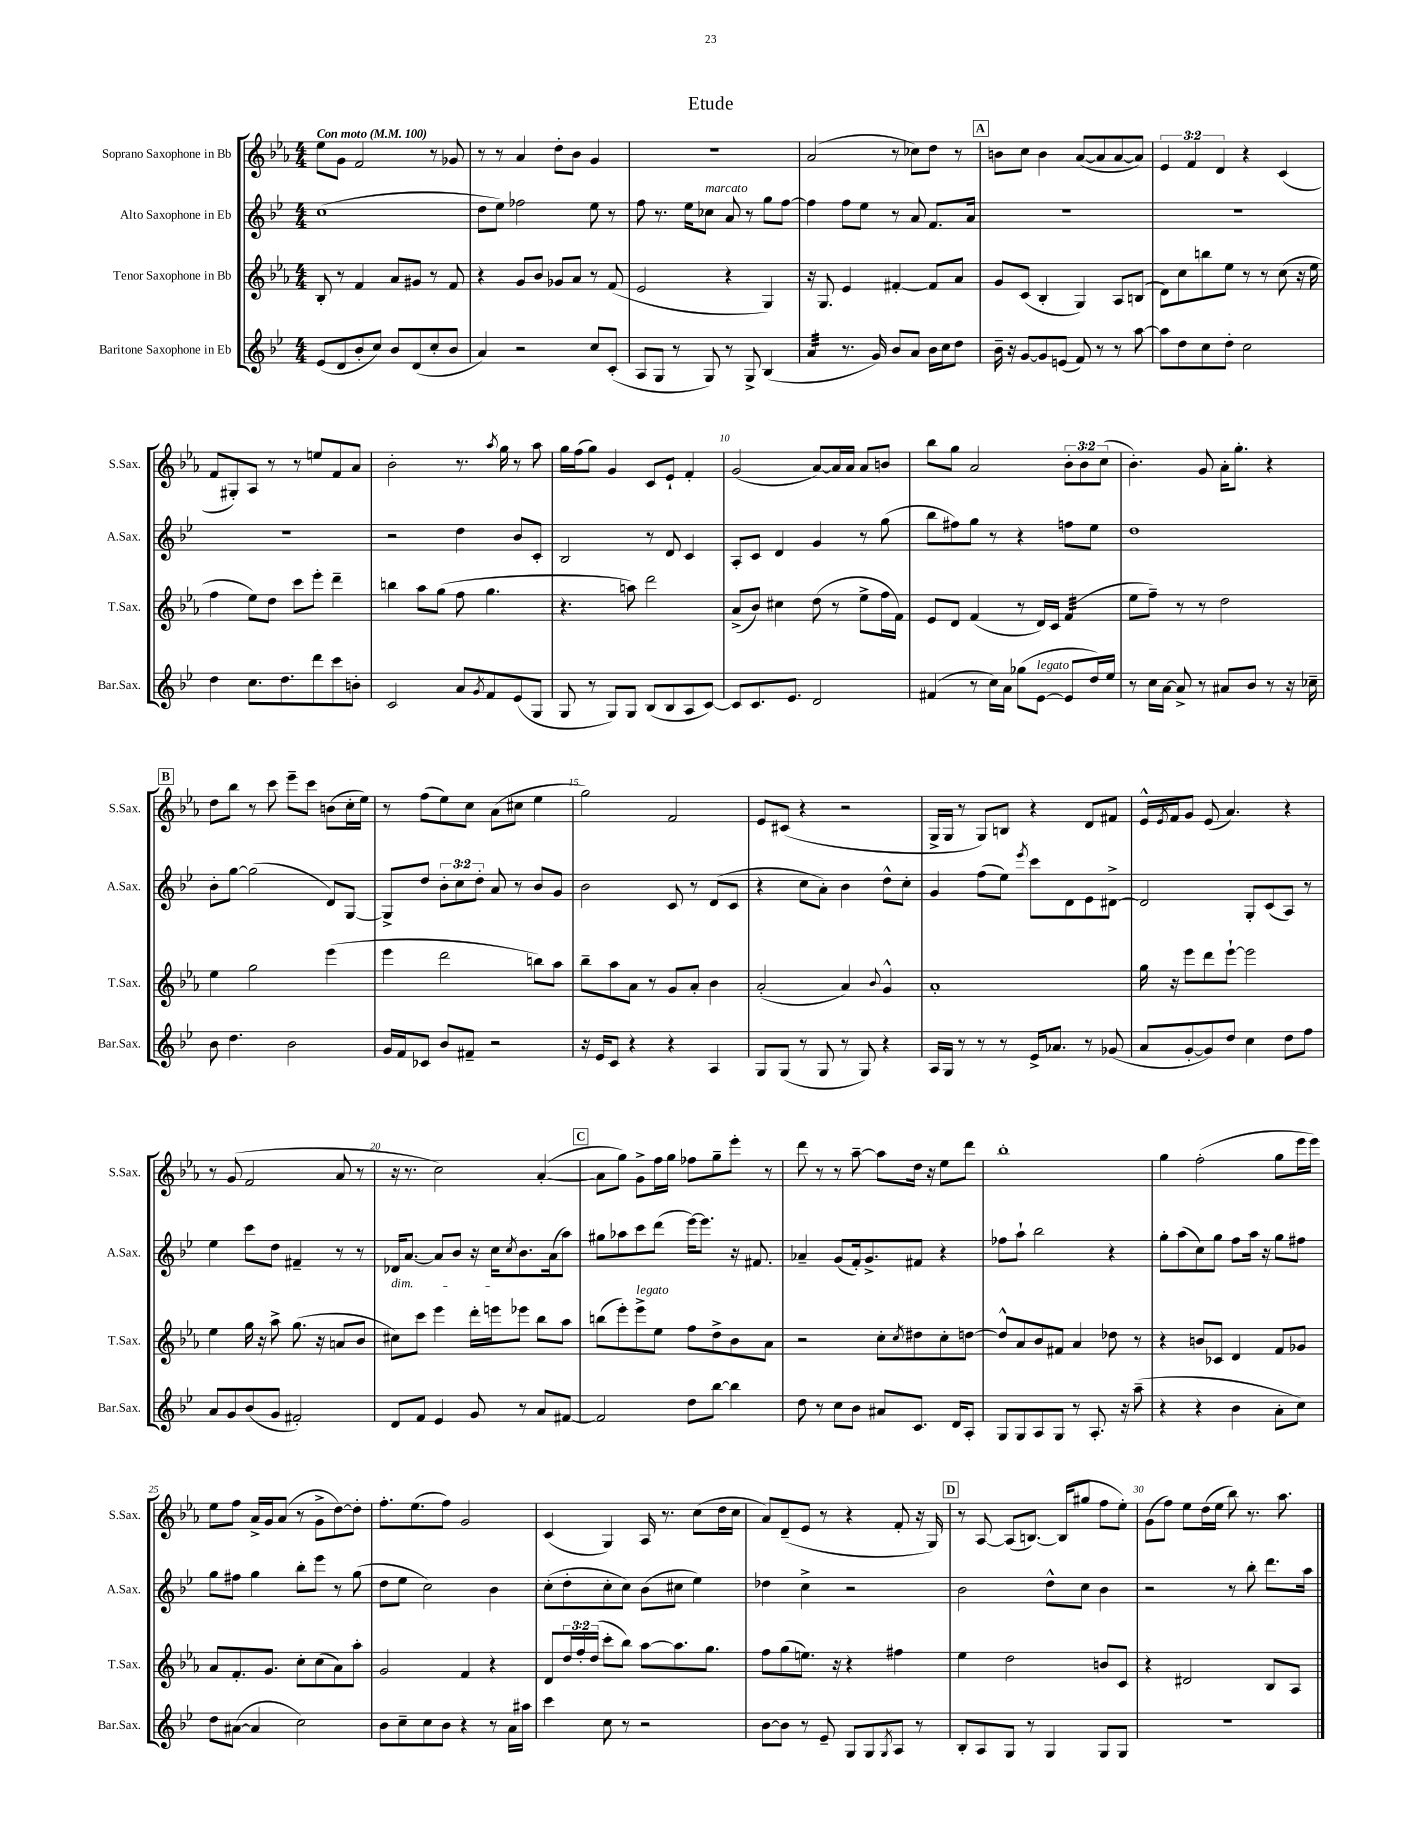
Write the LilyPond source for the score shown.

\header { title = "Etude" }
<<
\new StaffGroup <<
\new Staff = "s0" \with { instrumentName = "Soprano Saxophone in Bb" shortInstrumentName = "S.Sax." } {
    \clef treble \key ees \major \numericTimeSignature \time 4/4 \override Staff.TupletNumber.text = #tuplet-number::calc-fraction-text \tempo "Con moto" 4 = 100
    ees''8 g'8 f'2 r8 ges'8 |
    r8 r8 aes'4 d''8-. bes'8 g'4 |
    R1 |
    aes'2( r8 ces''8) d''8 r8 |
    \mark \markup { \box "A" } b'8 c''8 b'4 aes'8~( aes'8 aes'8~ aes'8) |
    \tuplet 3/2 { ees'4 f'4 d'4 } r4 c'4( |
    f'8 gis8-.) aes8 r8 r8 e''8 f'8 aes'8 |
    bes'2-. r8. \acciaccatura { aes''8 } g''16 r8 aes''8 |
    g''16 f''16( g''8) g'4 c'8 ees'8-! f'4-. |
    g'2( aes'8~) aes'16 aes'16 aes'8 b'8 |
    bes''8 g''8 aes'2 \tuplet 3/2 { bes'8-. bes'8 c''8( } |
    bes'4.-.) g'8 aes'16-. g''8.-. r4 |
    \mark \markup { \box "B" } d''8 bes''8 r8 c'''8 ees'''8-- c'''8 b'8( c''16-. ees''16) |
    r8 f''8( ees''8) c''8 aes'8( cis''8 ees''4 |
    g''2) f'2 |
    ees'8 cis'8( r4 r2 |
    g16-> g16 r8 g8) b8 r4 d'8 fis'8 |
    ees'16-^ \acciaccatura { ees'8 } f'16 g'8 ees'8( aes'4.) r4 |
    r8 g'8( f'2 aes'8 r8 |
    r16 r8. c''2) aes'4~-.( |
    \mark \markup { \box "C" } aes'8 g''8) g'8-> f''16 g''16 fes''8 g''8-- ees'''8-. r8 |
    d'''8 r8 r8 aes''8~-- aes''8 d''16 r16 ees''8 d'''8 |
    bes''1-. |
    g''4 f''2-.( g''8 ees'''16 ees'''16) |
    ees''8 f''8 aes'16-> g'16 aes'8( r8 g'8-> d''8~) d''8-. |
    f''8.-. ees''8.( f''8) g'2 |
    c'4( g4) aes16 r8. c''8( d''16 c''16 |
    aes'8) d'8--( ees'8 r8 r4 f'8-. r16 g16) |
    \mark \markup { \box "D" } r8 aes8~ aes8( b8.~) b16( gis''8 f''8 ees''8-.) |
    g'8( f''8) ees''8 d''16( ees''16 bes''8) r8. aes''8. \bar "|." |
}
\new Staff = "s1" \with { instrumentName = "Alto Saxophone in Eb" shortInstrumentName = "A.Sax." } {
    \clef treble \key bes \major \numericTimeSignature \time 4/4 \override Staff.TupletNumber.text = #tuplet-number::calc-fraction-text
    c''1( |
    d''8 ees''8) fes''2 ees''8 r8 |
    f''8 r8. ees''16 ces''8^\markup { \italic "marcato" } a'8 r8 g''8 f''8~ |
    f''4 f''8 ees''8 r8 a'8 f'8. a'16 |
    \mark \markup { \box "A" } R1 |
    R1 |
    R1 |
    r2 d''4 bes'8 c'8-. |
    bes2 r8 d'8 c'4 |
    a8-. c'8 d'4 g'4 r8 g''8( |
    bes''8 fis''8) g''8 r8 r4 f''8 ees''8 |
    d''1 |
    \mark \markup { \box "B" } bes'8-. g''8~ g''2( d'8) g8~ |
    g8-> d''8 \tuplet 3/2 { bes'8-. c''8 d''8-. } a'8 r8 bes'8 g'8 |
    bes'2 c'8 r8 d'8( c'8 |
    r4 c''8 a'8-.) bes'4 d''8-^ c''8-. |
    g'4 f''8( ees''8) \acciaccatura { ees'''8 } c'''8 d'8 ees'8 dis'8~-> |
    dis'2 g8-. c'8( a8) r8 |
    ees''4 c'''8 d''8 fis'4-- r8 r8 |
    des'16\dim a'8.~ a'8 bes'8 r16 c''16\! \acciaccatura { c''8 } bes'8. a'16( a''8) |
    \mark \markup { \box "C" } gis''8 aes''8 c'''8 d'''8( ees'''16~) ees'''8. r16 fis'8. |
    aes'4-- g'8( f'16-.) g'8.-> fis'8 r4 |
    fes''8 a''8-! bes''2 r4 |
    g''8-. a''8( c''8) g''8 f''8 a''16 r16 g''8 fis''8 |
    g''8 fis''8 g''4 bes''8-. ees'''8 r8 g''8( |
    d''8 ees''8 c''2) bes'4 |
    c''8-.( d''8-. c''8-. c''8) bes'8( cis''8 ees''4) |
    des''4 c''4-> r2 |
    \mark \markup { \box "D" } bes'2 d''8-^ c''8 bes'4 |
    r2 r8 bes''8-. d'''8. a''16 \bar "|." |
}
\new Staff = "s2" \with { instrumentName = "Tenor Saxophone in Bb" shortInstrumentName = "T.Sax." } {
    \clef treble \key ees \major \numericTimeSignature \time 4/4 \override Staff.TupletNumber.text = #tuplet-number::calc-fraction-text
    bes8-. r8 f'4 aes'8 gis'8 r8 f'8 |
    r4 g'8 bes'8 ges'8 aes'8 r8 f'8( |
    ees'2 r4 g4) |
    r16 g8. ees'4 fis'4~-. fis'8 aes'8 |
    \mark \markup { \box "A" } g'8 c'8( bes4-. g4) aes8 b8( |
    d'8) c''8 b''8 ees''8 r8 r8 c''8( r16 ees''16 |
    f''4 ees''8) d''8 c'''8 ees'''8-. d'''4-- |
    b''4 aes''8 g''8( f''8 g''4. |
    r4. a''8) d'''2 |
    aes'8->( bes'8) cis''4 d''8( r8 ees''8-> f''16 f'16) |
    ees'8 d'8 f'4( r8 d'16) c'16 f'4:32( |
    ees''8 f''8--) r8 r8 d''2 |
    \mark \markup { \box "B" } ees''4 g''2 ees'''4( |
    ees'''4 d'''2 b''8) aes''8 |
    bes''8-- aes''8 aes'8 r8 g'8 aes'8-. bes'4 |
    aes'2-.( aes'4) \appoggiatura { bes'8 } g'4-^ |
    aes'1-. |
    g''16 r16 ees'''8 d'''8 ees'''8~-! ees'''2 |
    ees''4 g''16 r16 aes''8-> g''8.( r16 a'8 bes'8 |
    cis''8) c'''8 ees'''4 d'''16-. e'''16 ees'''8 bes''8 aes''8 |
    \mark \markup { \box "C" } b''8( ees'''8-.) ees'''8->^\markup { \italic "legato" } ees''8 f''8 d''8-> bes'8 aes'8 |
    r2 c''8-. \acciaccatura { c''8 } dis''8 c''8-. d''8~ |
    d''8-^ aes'8 bes'8 fis'8 aes'4 des''8 r8 |
    r4 b'8 ces'8 d'4 f'8 ges'8 |
    aes'8 f'8.-. g'8. c''8-. c''8( aes'8) aes''8-. |
    g'2 f'4 r4 |
    d'8 \tuplet 3/2 { d''16 f''16-. d''16( } c'''8-. bes''8) aes''8~ aes''8. g''8. |
    f''8 g''8( e''8.) r16 r4 fis''4 |
    \mark \markup { \box "D" } ees''4 d''2 b'8 c'8 |
    r4 dis'2 bes8 aes8 \bar "|." |
}
\new Staff = "s3" \with { instrumentName = "Baritone Saxophone in Eb" shortInstrumentName = "Bar.Sax." } {
    \clef treble \key bes \major \numericTimeSignature \time 4/4
    ees'8( d'8 bes'8-. c''8) bes'8 d'8( c''8-. bes'8 |
    a'4) r2 c''8 c'8-.( |
    a8 g8 r8 g8) r8 g8-> bes4( |
    a'4:32 r8. g'16) bes'8 a'8 bes'16 c''16 d''8 |
    \mark \markup { \box "A" } bes'16-- r16 g'8~ g'8 e'8( f'8) r8 r8 a''8~ |
    a''8 d''8 c''8 d''8-. c''2 |
    d''4 c''8. d''8. d'''8 c'''8 b'8-. |
    c'2 a'8 \acciaccatura { g'8 } f'8 ees'8( g8 |
    g8 r8 g8) g8 bes8( bes8 a8 c'8~) |
    c'8 c'8. ees'8. d'2 |
    fis'4( r8 c''16) a'16 ges''8( ees'8~^\markup { \italic "legato" } ees'8 d''16) ees''16 |
    r8 c''16 a'16~ a'8-> r8 ais'8 bes'8 r8 r16 ces''16-- |
    \mark \markup { \box "B" } bes'8 d''4. bes'2 |
    g'16 f'16 ces'8 bes'8 fis'8-- r2 |
    r16 ees'16 c'8 r4 r4 a4 |
    g8 g8( r8 g8 r8 g8) r4 |
    a16 g16 r8 r8 r8 ees'16-> aes'8. r8 ges'8( |
    a'8 g'8~-. g'8) d''8 c''4 d''8 f''8 |
    a'8 g'8 bes'8( g'8 fis'2-.) |
    d'8 f'8 ees'4 g'8 r8 a'8 fis'8~ |
    \mark \markup { \box "C" } fis'2 d''8 bes''8~ bes''4 |
    d''8 r8 c''8 bes'8 ais'8 c'8. d'16 a8-. |
    g8 g8 a8 g8 r8 a8.-. r16 a''8--( |
    r4 r4 bes'4 a'8-. c''8) |
    d''8 ais'8~( ais'4 c''2) |
    bes'8 c''8-- c''8 bes'8 r4 r8 a'16 ais''16 |
    c'''4 c''8 r8 r2 |
    bes'8~ bes'8 r8 ees'8-- g8 g8 \acciaccatura { g8 } a8 r8 |
    \mark \markup { \box "D" } bes8-. a8 g8 r8 g4 g8 g8 |
    R1 \bar "|." |
}
>>
>>
\layout { \context { \Score \override BarNumber.break-visibility = ##(#f #t #t) barNumberVisibility = #(every-nth-bar-number-visible 5) } }
